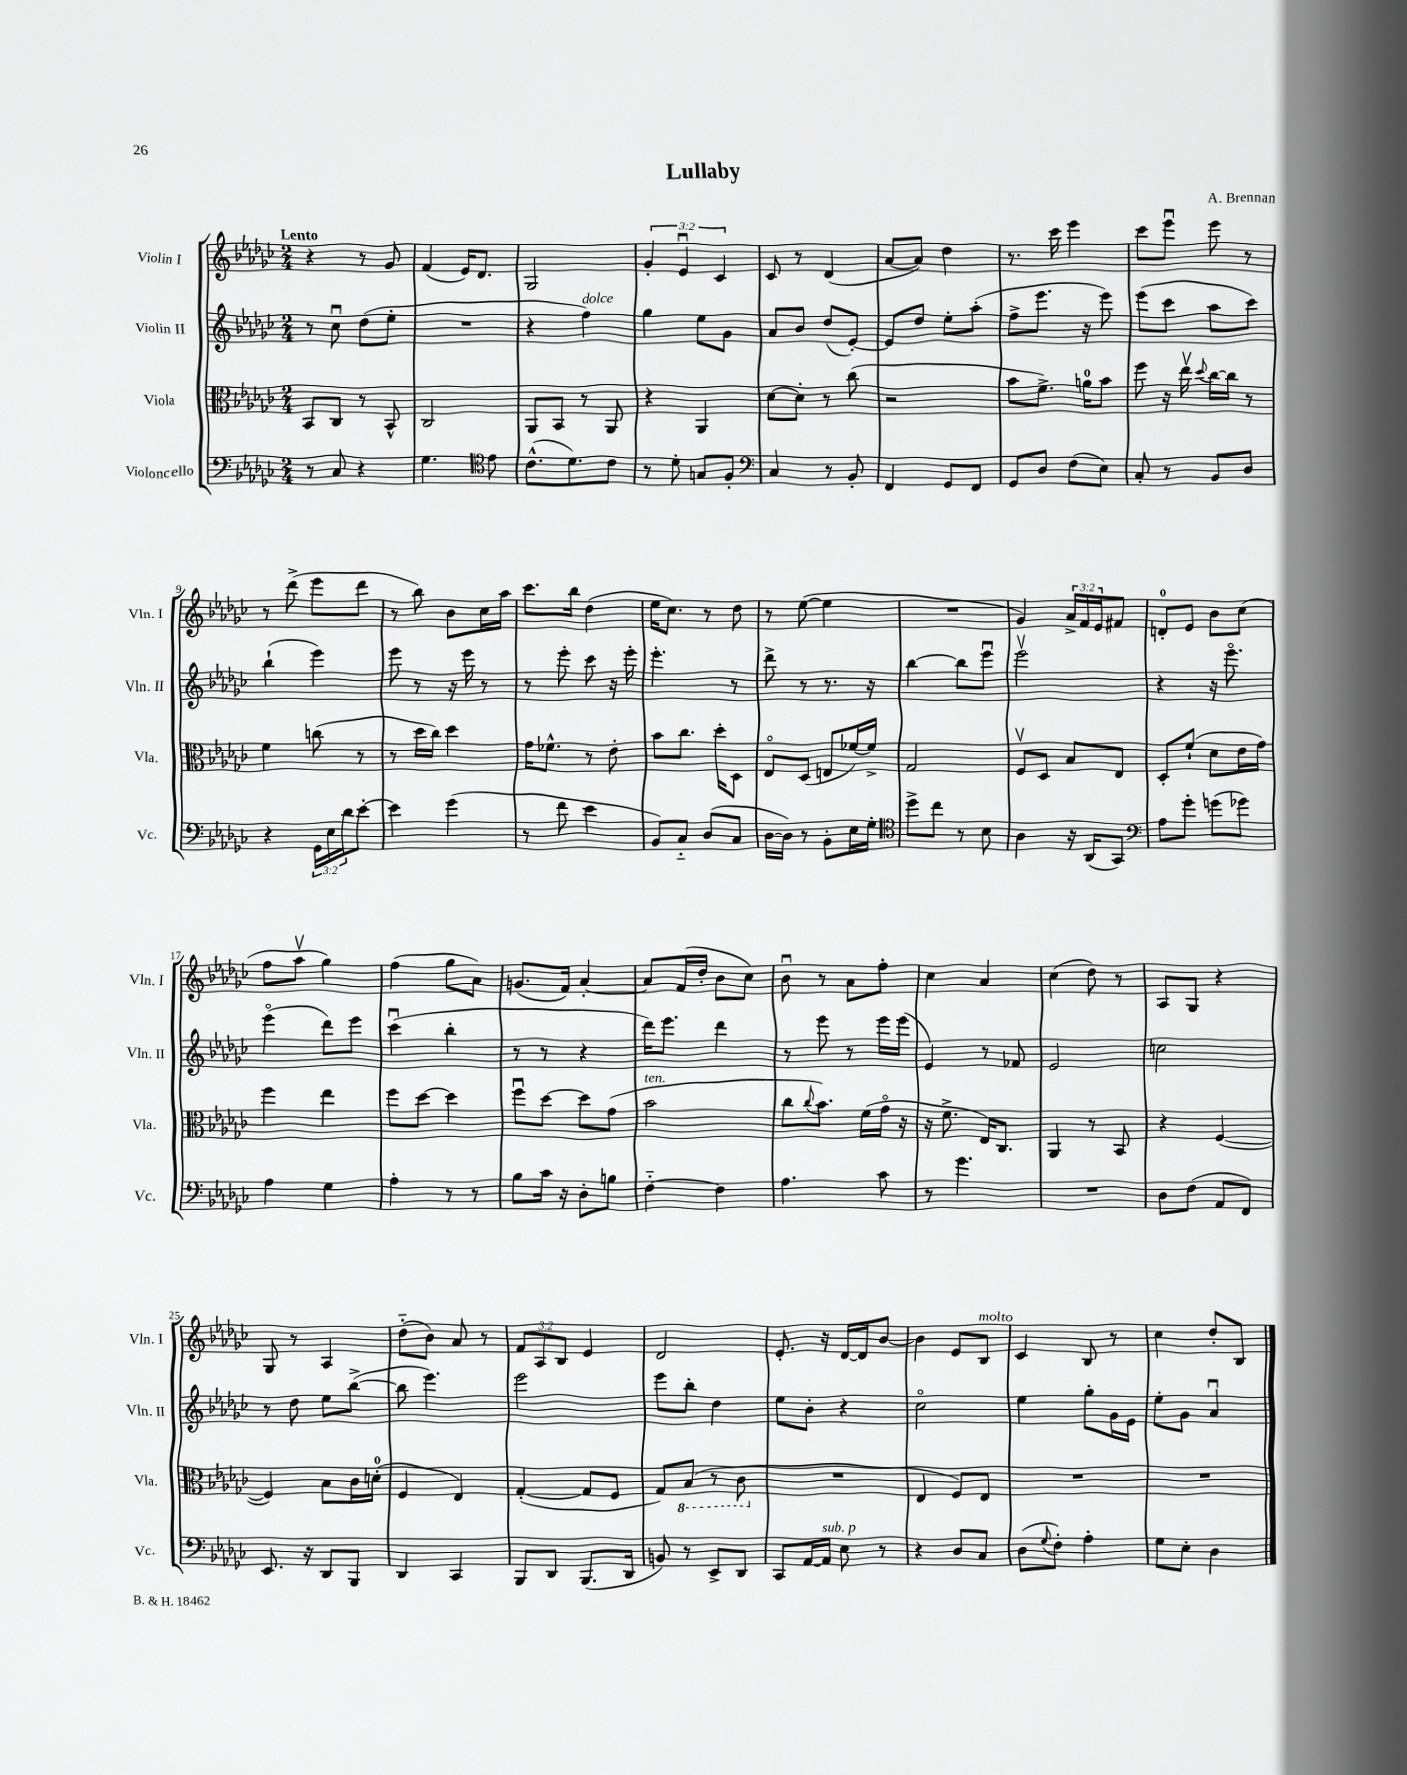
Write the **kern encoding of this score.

**kern	**kern	**kern	**kern
*staff4	*staff3	*staff2	*staff1
*clefF4	*clefC3	*clefG2	*clefG2
*k[b-e-a-d-g-c-]	*k[b-e-a-d-g-c-]	*k[b-e-a-d-g-c-]	*k[b-e-a-d-g-c-]
*M2/4	*M2/4	*M2/4	*M2/4
8r	8BB-	8r	4r
8C-	8C-	8cc-u	.
4r	8r	(8dd-	8r
.	8BB-^^	8ee-'	8g-
=	=	=	=
4.G-	2C-	2r	(4f
.	.	.	16e-)
.	.	.	8.d-
*clefC4	*	*	*
8e-	.	.	.
=	=	=	=
(8.c-^^	8AA-	4r	2G-
.	8BB-	.	.
8.d-)	.	.	.
.	8r	4ff)	.
8c-	8AA-	.	.
=	=	=	=
8r	4r	4gg-	6g-'
8d-'	.	.	.
.	.	.	6e-u
8G	4AA-	8ee-	.
.	.	.	6c-
8F'	.	8g-	.
=	=	=	=
*clefF4	*	*	*
4C-	[8d-	8a-	8c-
.	8d-']	8b-	8r
8r	8r	(8dd-	(4d-
8BB-'	(8cc-	[8e-')	.
=	=	=	=
4FF	2r	8e-]	[8a-
.	.	8dd-	8a-])
8GG-	.	8ee-'	4dd-
8FF	.	(8aa-'	.
=	=	=	=
8GG-	8b-	8ff^	8.r
8D-	8.f^)	8.eee-	.
.	.	.	16ccc-
(8F	.	.	4eee-
.	16a	16r	.
8E-)	8b-	8eee-)	.
=	=	=	=
8C-'	8ff	(8eee-	8ccc-
8r	16r	8ccc-	8eee-u
.	16ee-v	.	.
.	8qqdd-	.	.
8BB-	[16cc-	8aa-	8eee-
.	16cc-]	.	.
8D-	8r	8ccc-)	8r
=	=	=	=
4r	4f	(4bb-`	8r
.	.	.	(8ddd-^
24GG-	(8cc	4eee-)	8eee-
24E-	.	.	.
24d-	.	.	.
[8e-'	8r	.	8ddd-
=	=	=	=
4e-]	8r	8eee-	8r
.	16dd-	8r	8bb-)
.	16cc-)	.	.
(4g-	4dd-	16r	8b-
.	.	16eee-	.
.	.	8r	16cc-
.	.	.	16aa-
=	=	=	=
8r	16g-	8r	8.ccc-
.	8.f-^^	.	.
8f	.	8eee-'	.
.	.	.	16bb-
4e-	8r	8ccc-	(4dd-
.	8e-'	16r	.
.	.	16eee-'	.
=	=	=	=
8BB-)	8b-	4.eee-'	16ee-
.	.	.	8.cc-)
8C-'~	8.cc-	.	.
(8D-	.	.	8r
.	16dd-'	.	.
8C-	8D-	8r	8dd-
=	=	=	=
[16D-	8E-o	8ddd-^	8r
16D-])	.	.	.
8r	(8D-	8r	([8ee-
8BB-'	8E	8.r	4ee-]
16E-	[16f-)	.	.
16G-'	16f-^]	16r	.
=	=	=	=
*clefC4	*	*	*
8dd-^	2G-	[4bb-	2r
8cc-	.	.	.
8r	.	8bb-]	.
8B-	.	8eee-u	.
=	=	=	=
4A-	8Fv	2eee-v	4g-)
.	8D-	.	.
16r	8B-	.	24a-^
.	.	.	24f
(16AA-	.	.	.
.	.	.	24e-
8GG-)	8E-	.	8f#
=	=	=	=
*clefF4	*	*	*
8A-	8D-'	4r	8d'
8g-'	(8f`	.	8e-
(8g	8d-	16r	8b-
.	.	8.eee-o	.
8g-)	16e-	.	(8cc-
.	16g-)	.	.
=	=	=	=
4A-	4ff	(4eee-o	8ff
.	.	.	8aa-v
4G-	4ee-	8ddd-)	4gg-)
.	.	8eee-	.
=	=	=	=
4A-'	8ff	(4ccc-u	(4ff
.	[8dd-	.	.
8r	4dd-]	4bb-'	8gg-
8r	.	.	8a-)
=	=	=	=
8B-	8ffu	8r	(8.g
16c-	[8dd-	8r	.
16r	.	.	16f)
8D-'	8dd-]	4r	[4a-'
8B	(8g-	.	.
=	=	=	=
[4F'~	2b-	16ddd-)	8a-]
.	.	8.eee-	.
.	.	.	(16f
.	.	.	16dd-'
4F]	.	4ddd-	8b-
.	.	.	8cc-)
=	=	=	=
4.A-	8cc-	8r	8b-u
.	8qqcc-	.	.
.	8.b-)	8eee-	8r
.	.	8r	8a-
.	(16f	.	.
8c-	16g-o	16eee-	8ff'
.	16r	(16eee-	.
=	=	=	=
8r	16r	4e-)	4cc-
.	8.f^	.	.
4.g-	.	.	.
.	16E-)	8r	4a-
.	8.C-	.	.
.	.	8f-	.
=	=	=	=
2r	4AA-	2e-	(4cc-
.	8r	.	8dd-)
.	8BB-	.	8r
=	=	=	=
8D-	4r	2cc	8A-
(8F	.	.	8G-
8AA-	([4F	.	4r
8FF)	.	.	.
=	=	=	=
8.EE-	4F])	8r	8G-
.	.	8dd-	8r
16r	.	.	.
8DD-	8B-	8ee-	4A-
8BBB-	16c-	([8bb-^	.
.	(16d'	.	.
=	=	=	=
4DD-	4F	8bb-]	(8dd-'~
.	.	4.eee-)	8b-)
4CC-	4E-)	.	8a-
.	.	.	8r
=	=	=	=
8BBB-	([4G-'	2eee-	12f
.	.	.	12A-
8DD-	.	.	.
.	.	.	12B-
(8.BBB-	8G-]	.	4e-
.	8F	.	.
16DD-	.	.	.
=	=	=	=
8BB)	8G-)	8eee-	2d-
8r	(8BB-	8bb-'	.
8EE-^	8r	4dd-	.
8DD-	8C-	.	.
=	=	=	=
8CC-	2r	8ee-	8.e-'
[16AA-	.	8b-'	.
16AA-]	.	.	16r
8E-	.	4r	[16d-
.	.	.	16d-]
8r	.	.	[8b-
=	=	=	=
4r	4E-	2cc-o	4b-]
8D-	8F)	.	8e-
8C-	8E-	.	8B-
=	=	=	=
(8D-	2r	4ee-	4c-
8qqG-	.	.	.
8F')	.	.	.
4A-'	.	8gg-'	8B-
.	.	16g-	8r
.	.	16e-	.
=	=	=	=
8G-	2r	8ee-'	4cc-
8E-'	.	8g-	.
4D-	.	4a-u	8dd-'
.	.	.	8B-
==	==	==	==
*-	*-	*-	*-
